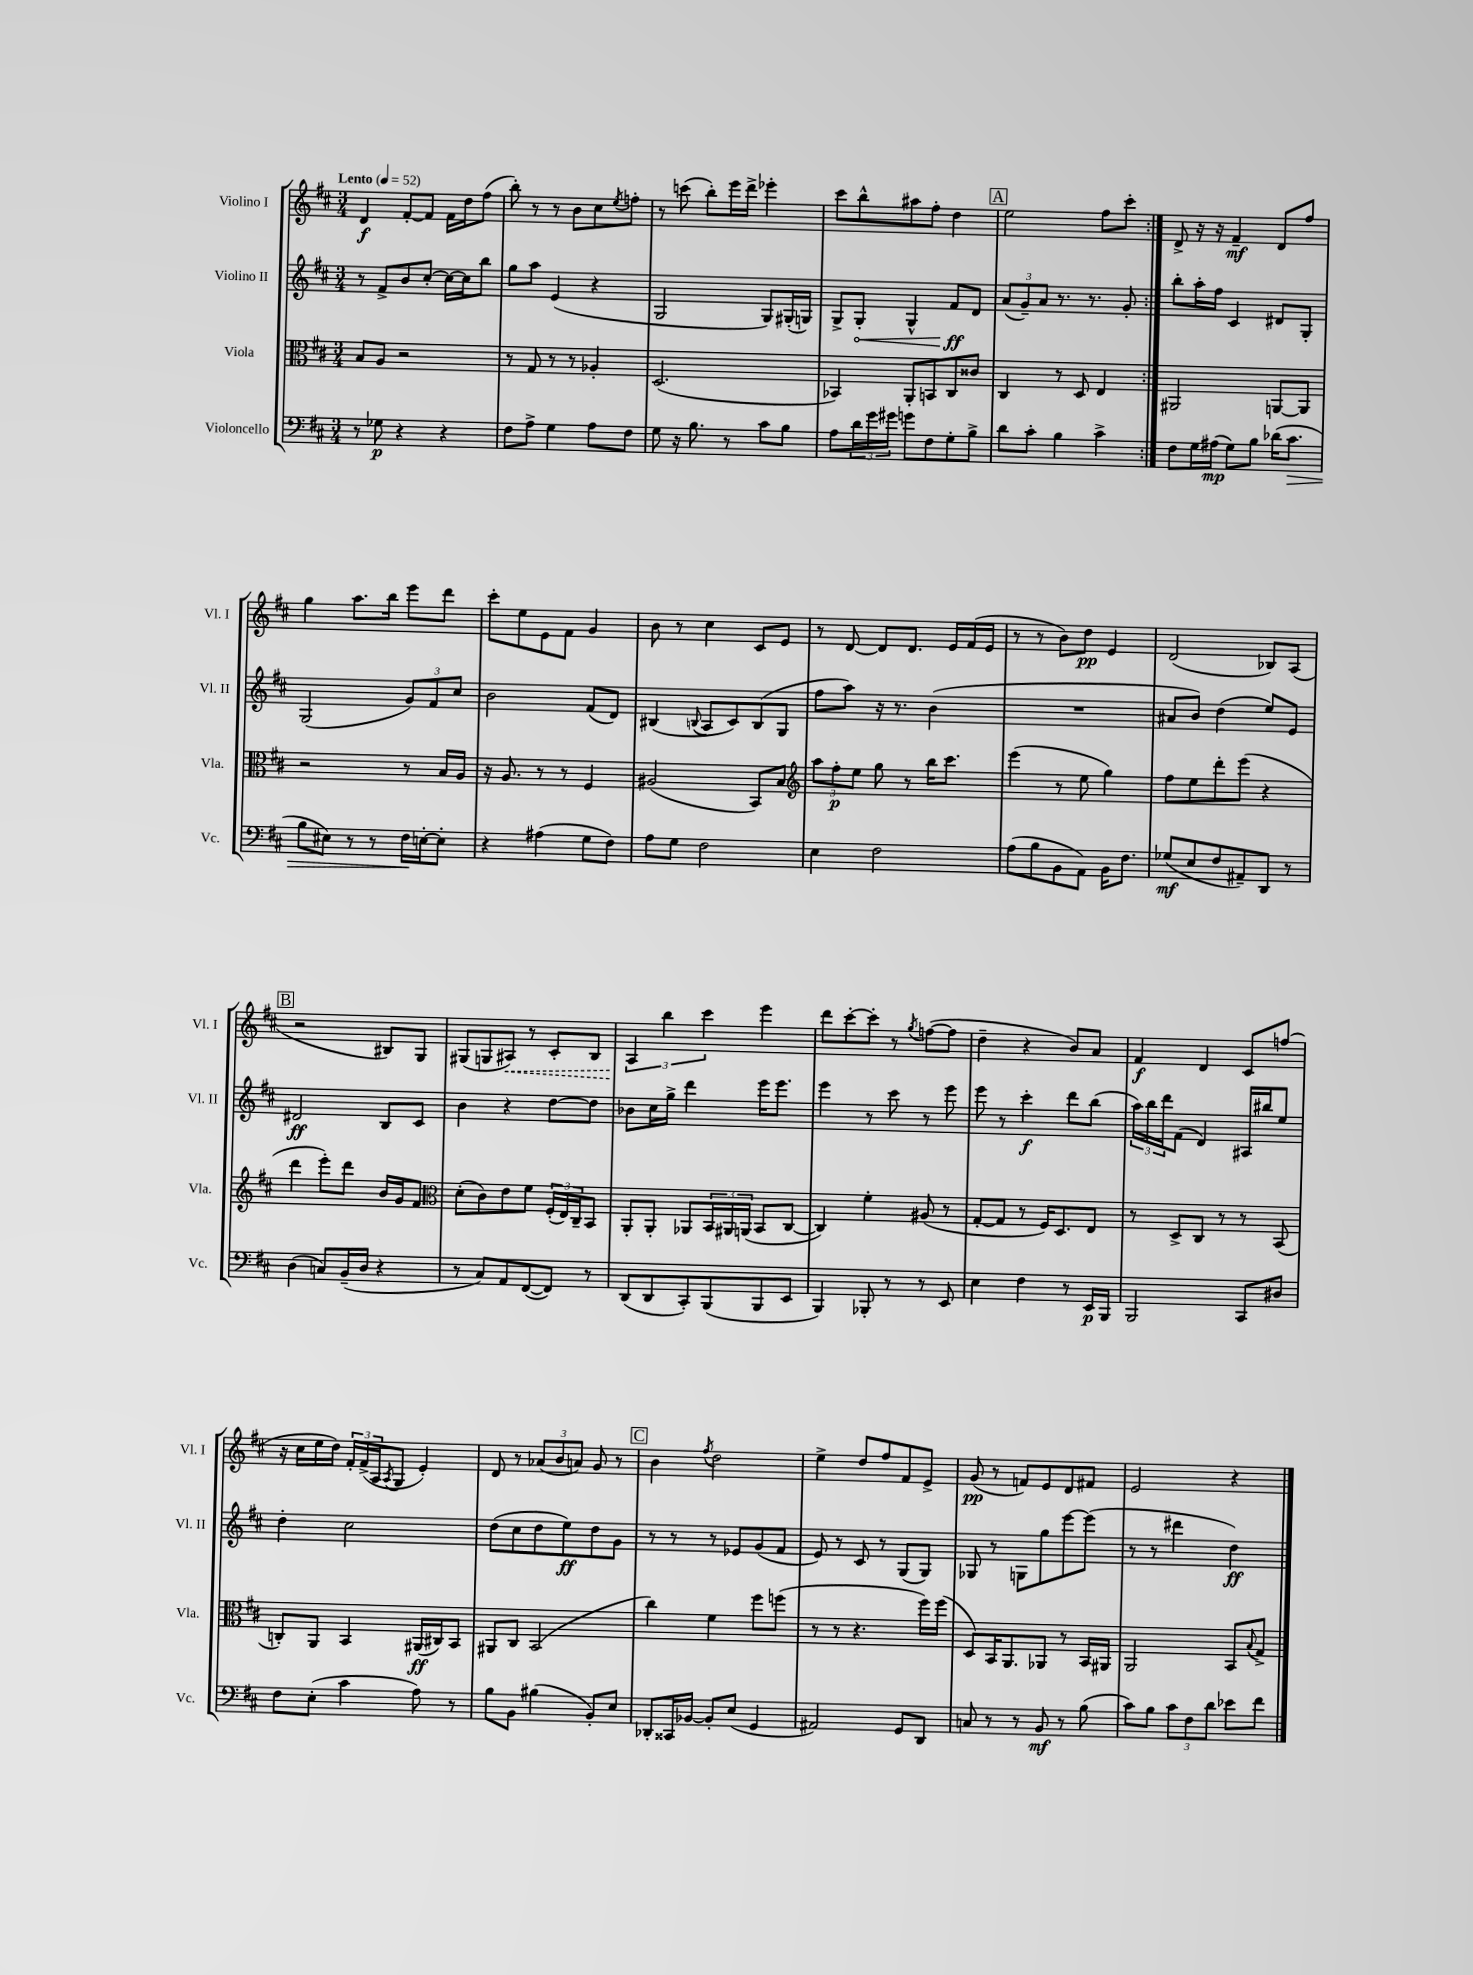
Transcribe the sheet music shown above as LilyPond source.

<<
\new StaffGroup <<
\new Staff = "s0" \with { instrumentName = "Violino I" shortInstrumentName = "Vl. I" } {
    \clef treble \key d \major \numericTimeSignature \time 3/4 \tempo "Lento" 4 = 52
    \repeat volta 2 { d'4\f fis'8~-. fis'8 fis'16 d''16 fis''8( |
    b''8-.) r8 r8 b'8 cis''8 \acciaccatura { e''8 } f''8-. |
    r8 c'''8( b''8-.) e'''16 d'''16-> ees'''4-. |
    cis'''8 b''8-^ ais''8 fis''8-. d''4 |
    \mark \markup { \box "A" } e''2 fis''8 cis'''8-. | }
    d'8-> r16 r16 fis'4--\mf d'8 fis''8 |
    g''4 a''8. b''16 e'''8 d'''8 |
    cis'''8-. e''8 e'8 fis'8 g'4 |
    b'8 r8 cis''4 cis'8 e'8 |
    r8 d'8~ d'8 d'8. e'16 fis'16( e'16 |
    r8 r8 b'8) d''8\pp e'4 |
    d'2( bes8) a8( |
    \mark \markup { \box "B" } r2 bis8) g8 |
    gis8( g8 \once \override Hairpin.style = #'dashed-line ais8\<) r8 cis'8-. b8 |
    \tuplet 3/2 { a4\! b''4 cis'''4 } e'''4 |
    d'''8 cis'''8~-. cis'''8-. r8 \acciaccatura { g''8 } f''8~( f''8 |
    d''4-- r4 b'8) a'8 |
    fis'4\f d'4 cis'8 f''8( |
    r16 cis''16 e''16 d''16) \tuplet 3/2 { fis'16-. fis'16->( a16 } \acciaccatura { a8 } g8 e'4-.) |
    d'8 r8 \tuplet 3/2 { aes'8( b'8 a'8) } g'8 r8 |
    \mark \markup { \box "C" } b'4 \acciaccatura { fis''8 } d''2 |
    e''4-> d''8 fis''8 fis'8 e'8-> |
    g'8\pp( r8 f'8) e'8 d'8 fis'8 |
    e'2 r4 \bar "|." |
}
\new Staff = "s1" \with { instrumentName = "Violino II" shortInstrumentName = "Vl. II" } {
    \clef treble \key d \major \numericTimeSignature \time 3/4
    \repeat volta 2 { r8 fis'8-> b'8 cis''8~-. cis''16~ cis''16 b''8 |
    g''8 a''8 e'4( r4 |
    g2 g8) gis16-.( g16) |
    g8-> \once \override Hairpin.circled-tip = ##t g8-.\< g4-^ fis'8\ff\! d'8 |
    \mark \markup { \box "A" } \tuplet 3/2 { a'8( g'8--) a'8 } r8. r8. g'8-. | }
    b''8-. a''16-. fis''16 cis'4 dis'8 g8-. |
    g2( \tuplet 3/2 { g'8) fis'8 cis''8 } |
    b'2 fis'8( d'8) |
    bis4( \appoggiatura { b8 } a8 cis'8) b8( g8 |
    fis''8 a''8) r16 r8. b'4( |
    R2. |
    ais'8 b'8) d''4( e''8) e'8 |
    \mark \markup { \box "B" } dis'2\ff b8 cis'8 |
    b'4 r4 d''8~ d''8 |
    bes'8 cis''16 g''16-> d'''4 e'''16 e'''8. |
    e'''4 r8 cis'''8 r8 e'''8 |
    e'''8 r8 cis'''4-.\f d'''8 b''8( |
    \tuplet 3/2 { a''16) b''16 d'''16 } fis'8( d'4) ais16 bis''16 e''8 |
    d''4-. cis''2 |
    d''8( cis''8 d''8 e''8\ff) d''8 g'8 |
    \mark \markup { \box "C" } r8 r8 r8 ees'8 g'8( fis'8 |
    e'8) r8 cis'8 r8 g8( g8) |
    ges8 r8 g8 g''8 e'''8~ e'''8( |
    r8 r8 dis'''4 d''4\ff) \bar "|." |
}
\new Staff = "s2" \with { instrumentName = "Viola" shortInstrumentName = "Vla." } {
    \clef alto \key d \major \numericTimeSignature \time 3/4
    \repeat volta 2 { b8 a8 r2 |
    r8 g8 r8 r8 aes4-. |
    d2.( |
    bes,4) a,8-. b,8 cis8 cisis'8 |
    \mark \markup { \box "A" } cis4 r8 d8 e4 | }
    ais,2 a,8~ a,8 |
    r2 r8 b16 a16 |
    r16 a8. r8 r8 fis4 |
    ais2( b,8) b8 |
    \clef treble \tuplet 3/2 { a''8 fis''8-.\p e''8 } g''8 r8 b''16 cis'''8. |
    e'''4( r8 e''8 g''4) |
    fis''8 e''8 d'''8-. e'''8( r4 |
    \mark \markup { \box "B" } d'''4 e'''8-.) d'''8 b'16 g'16 fis'8 |
    \clef alto d'8-.( cis'8) e'8 fis'8 \tuplet 3/2 { fis16-.( e16) cis16-- } b,8 |
    a,8-. a,8-. aes,8 \tuplet 3/2 { b,16 ais,16 a,16( } b,8 cis8~ |
    cis4) fis'4-. ais8( r8 |
    g8~-. g8 r8 fis16) d8. e8 |
    r8 d8-> cis8 r8 r8 b,8( |
    c8-.) a,8 b,4 ais,16\ff( cis16) b,8 |
    ais,8 cis8 b,2( |
    \mark \markup { \box "C" } cis''4) fis'4 fis''8 f''8( |
    r8 r8 r4. fis''16) fis''16( |
    d8) b,16 a,8. aes,8 r8 b,16 ais,16 |
    a,2 b,8 \appoggiatura { b8 } g8-> \bar "|." |
}
\new Staff = "s3" \with { instrumentName = "Violoncello" shortInstrumentName = "Vc." } {
    \clef bass \key d \major \numericTimeSignature \time 3/4
    \repeat volta 2 { r8 ges8\p r4 r4 |
    fis8 a8-> g4 a8 fis8 |
    g8 r16 b8. r8 cis'8 b8 |
    a8 \tuplet 3/2 { d'16 g'16 gis'16 } g'8 fis8 g8-. b8-> |
    \mark \markup { \box "A" } d'8 cis'8-. b4 cis'4-> | }
    fis8 g16 ais16\mp( g8) b8 des'16( cis'8.\> |
    b8 eis8) r8 r8 fis16\! e16~-. e8-. |
    r4 ais4( g8 fis8) |
    a8 g8 fis2 |
    e4 fis2 |
    a8( b8 b,8 a,8) b,16 fis8. |
    ges8\mf( e8 fis8 ais,8--) d,8 r8 |
    \mark \markup { \box "B" } d4( c8) b,16--( d16 r4 |
    r8 cis8) a,8 fis,8~( fis,8) r8 |
    d,8( d,8 cis,8-.) b,,8( b,,8 e,8 |
    b,,4) bes,,8-. r8 r8 e,8 |
    e4 fis4 r8 e,16\p b,,16 |
    b,,2 cis,8 dis8 |
    fis8 e8-.( cis'4 a8) r8 |
    b8 b,8 bis4( b,8-.) e8 |
    \mark \markup { \box "C" } des,8-. cisis,16 bes,16~ bes,8-. e8( g,4 |
    ais,2) g,8 d,8 |
    c8 r8 r8 b,8\mf r8 b8( |
    cis'8) b8 \tuplet 3/2 { cis'8 fis8 d'8 } ees'8 fis'8 \bar "|." |
}
>>
>>
\layout { \context { \Score \remove "Bar_number_engraver" } }
